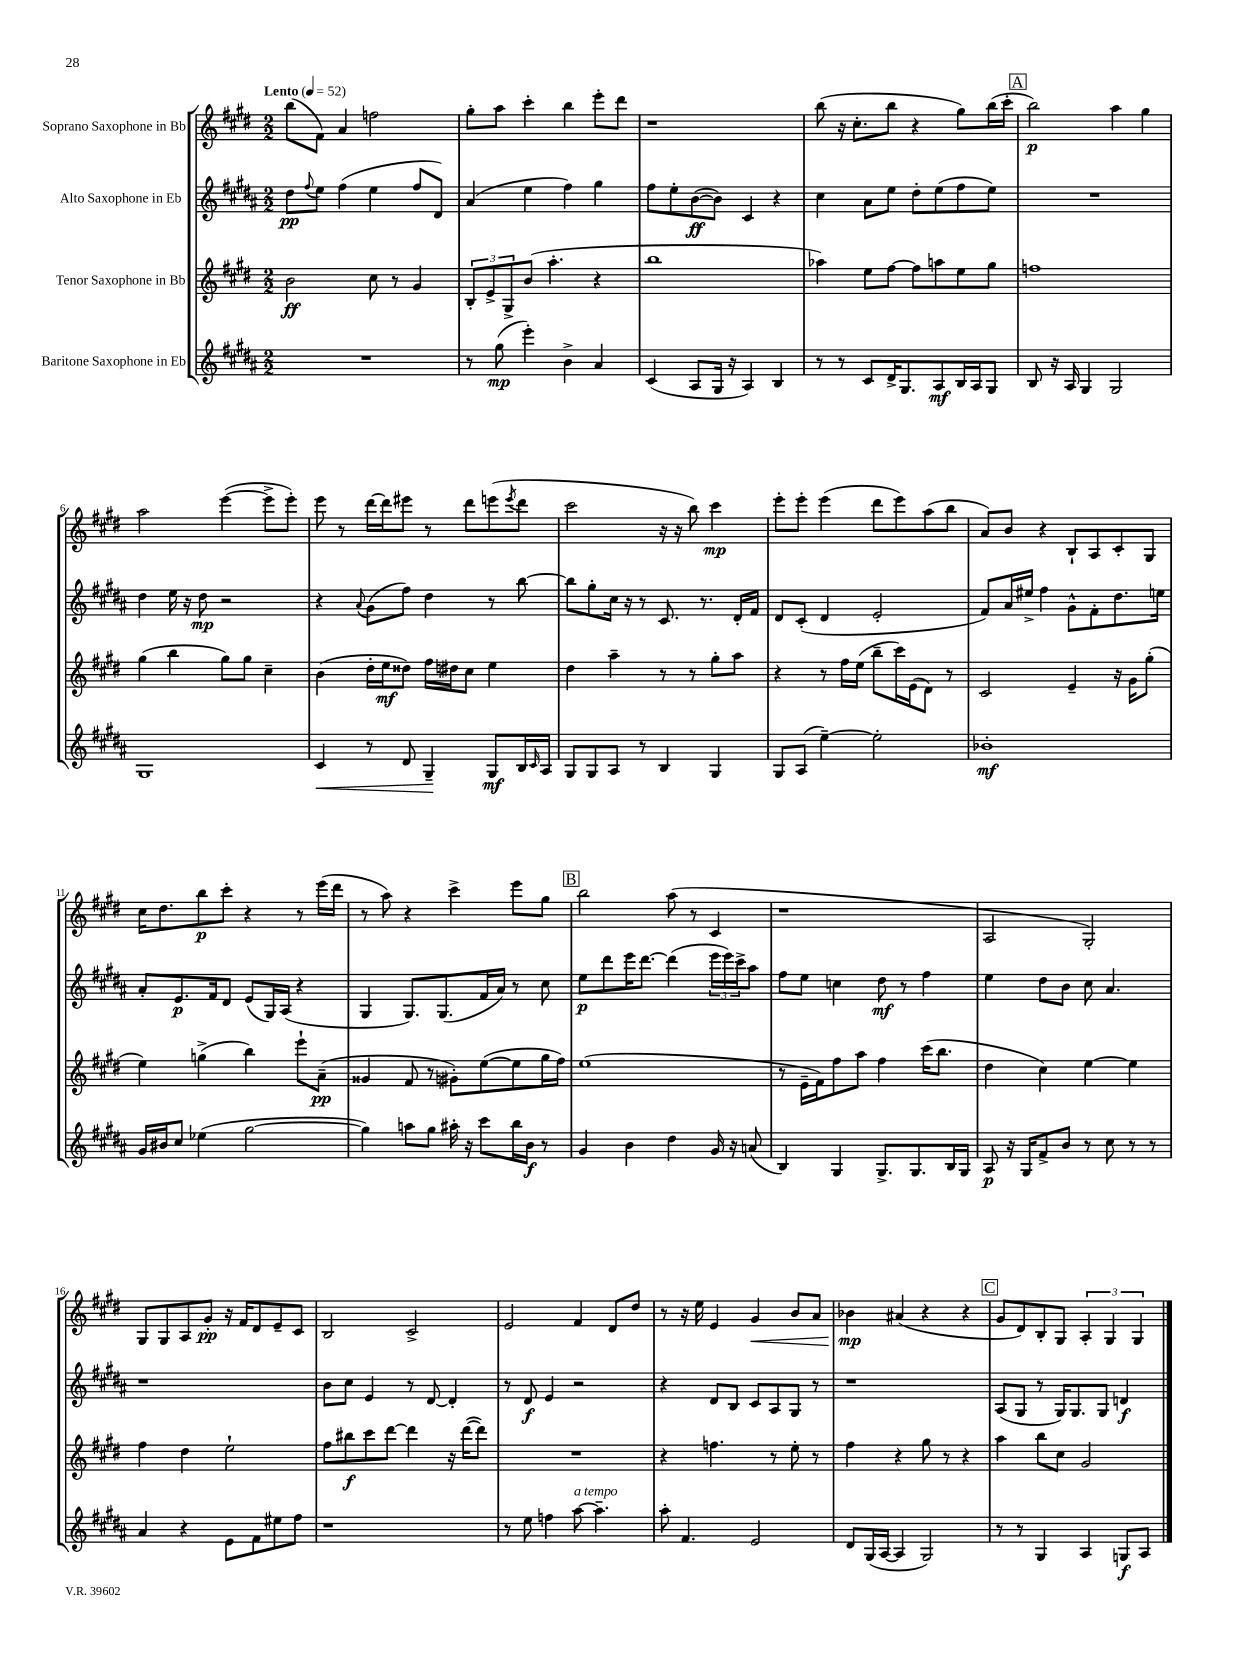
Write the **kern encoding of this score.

**kern	**kern	**kern	**kern
*staff4	*staff3	*staff2	*staff1
*clefG2	*clefG2	*clefG2	*clefG2
*k[f#c#g#d#a#]	*k[f#c#g#d#]	*k[f#c#g#d#a#]	*k[f#c#g#d#]
*M2/2	*M2/2	*M2/2	*M2/2
*MM52	*MM52	*MM52	*MM52
1r	2b\	8dd#\L	(8bb\L
.	.	8qqff#/	.
.	.	8ee\J	8f#\J)
.	.	(4ff#\	4a/
.	8cc#\	4ee\	2ff\
.	8r	.	.
.	4g#/	8ff#/L	.
.	.	8d#/J)	.
=	=	=	=
8r	12B'/L	(4a#/	8gg#'\L
.	12e^/	.	.
(8gg#\	.	.	8aa\J
.	12G#^/	.	.
4eee'\)	(8b/J	4ee\	4ccc#'\
.	4.aa'\	.	.
4b^\	.	4ff#\)	4bb\
4a#/	4r	4gg#\	8eee'\L
.	.	.	8ddd#\J
=	=	=	=
(4c#/	1bb	8ff#\L	1r
.	.	8ee'\	.
8A#/L	.	([8b\	.
16G#/Jk	.	8b\]J)	.
16r	.	.	.
4A#/)	.	4c#/	.
4B/	.	4r	.
=	=	=	=
8r	4aa-\)	4cc#\	(8bb\
8r	.	.	16r
.	.	.	8.cc#'\L
8c#/L	8ee\L	8a#\L	.
16d#^/K	[8ff#\J	8ee\J	8bb\J
8.G#/	.	.	.
.	8ff#\]L	8dd#'\L	4r
8A#/	8aa\	(8ee\	.
16B/L	8ee\	8ff#\	8gg#\L)
16A#/J	.	.	.
8G#/J	8gg#\J	8ee\J)	(16bb\L
.	.	.	16ccc#'\JJ
=	=	=	=
8B/	1ff	1r	2bb\)
16r	.	.	.
16A#/	.	.	.
4G#/	.	.	.
2G#/	.	.	4aa\
.	.	.	4gg#\
=	=	=	=
1G#	(4gg#\	4dd#\	2aa\
.	4bb\	16ee\	.
.	.	16r	.
.	.	8dd#\	.
.	8gg#\L)	2r	([4eee\
.	8gg#\J	.	.
.	4cc#~\	.	8eee^\]L
.	.	.	8eee'\J)
=	=	=	=
4c#/	(4b\	4r	8eee\
.	.	.	8r
.	.	8qqa#/	.
8r	16dd#'\LL	(8g#\L	[16ddd#\LL
.	16ee\J	.	16ddd#\]J
8d#/	8dd##\J)	8ff#\J)	8eee#\J
4G#~/	16ff#\LL	4dd#\	8r
.	16dd#\J	.	.
.	8cc#\J	.	8ddd#\L
8G#/L	4ee\	8r	(8eee\
.	.	.	8qeee/
16B/L	.	[8bb\	8ddd#\J
16qqc#/	.	.	.
16A#/JJ	.	.	.
=	=	=	=
8G#/L	4dd#\	8bb\]L	2ccc#\
8G#/	.	8gg#'\	.
8A#/J	4aa~\	16cc#\Jk	.
.	.	16r	.
8r	.	8r	.
4B/	8r	8.c#/	16r
.	.	.	16r
.	8r	.	8bb\)
.	.	8.r	.
4G#/	8gg#'\L	.	4ccc#\
.	8aa\J	16d#'/LL	.
.	.	16f#/JJ	.
=	=	=	=
8G#/L	4r	8d#/L	8eee'\L
(8A#/J	.	(8c#'/J	8eee'\J
[4ee~\)	8r	4d#/	(4eee\
.	16ff#\LL	.	.
.	(16ee\JJ	.	.
2ee'\]	8bb~\L	2e'/	8ddd#\L
.	16ccc#\L)	.	8eee\)
.	(16e\J	.	.
.	8d#\J)	.	(8aa\
.	8r	.	8bb\J
=	=	=	=
1b-'	2c#/	8f#/L)	8a/L)
.	.	16a#/L	8b/J
.	.	16ee#^/JJ	.
.	.	4ff#\	4r
.	4e~/	8g#^^\L	8B`/L
.	.	8f#'\	8A/
.	16r	8.dd#\	8c#'/
.	16g#\LK	.	.
.	(8gg#'\J	.	8G#/J
.	.	16ee\Jk	.
=	=	=	=
16g#/LL	4ee\)	8a#'/L	16cc#\LK
16b#/J	.	.	8.dd#\
8cc#/J	.	8.e/	.
(4ee-\	(4gg^\	.	8bb\
.	.	16f#/k	.
.	.	8d#/J	8ccc#'\J
[2gg#\	4bb\)	(8e/L	4r
.	.	16G#/L)	.
.	.	(16A#/JJ	.
.	8eee`\L	4r	8r
.	(8a~\J	.	(16eee\LL
.	.	.	16ddd#\JJ
=	=	=	=
4gg#\])	4g##/	4G#/	8r
.	.	.	8aa\)
8aa\L	8f#/	8.G#/L)	4r
8gg#\J	8r	.	.
.	.	(8.G#/	.
16aa#'\	8g#'\L)	.	4ccc#^\
16r	.	.	.
8ccc#\L	([8ee\	16f#/L	.
.	.	16a#/JJ)	.
16bb\L	8ee\]	8r	8eee\L
16b\JJ	.	.	.
8r	16gg#\L	8cc#\	8gg#\J
.	16ff#\JJ)	.	.
=	=	=	=
4g#/	(1ee	8ee\L	2bb\
.	.	8ddd#\	.
4b\	.	16eee\K	.
.	.	[8.ddd#\J	.
4dd#\	.	(4ddd#\]	(8aa\
.	.	.	8r
16g#/	.	24eee\LL	4c#/
.	.	24eee\)	.
16r	.	.	.
.	.	24ccc#^\J	.
(8a/	.	8aa#\J	.
=	=	=	=
4B/)	8r	8ff#\L	1r
.	16e~\LL	8ee\J	.
.	16f#\J)	.	.
4G#/	8ff#\	4cc\	.
.	8aa\J	.	.
8.G#^/L	4ff#\	8dd#\	.
.	.	8r	.
8.G#/	.	.	.
.	(16ccc#\LK	4ff#\	.
.	8.bb\J	.	.
16B/L	.	.	.
16G#/JJ	.	.	.
=	=	=	=
8A#/	4dd#\	4ee\	2A/
16r	.	.	.
16G#/LK	.	.	.
8f#^/	4cc#\)	8dd#\L	.
8b/J	.	8b\J	.
8r	[4ee\	8cc#\	2G#'/)
8cc#\	.	4.a#/	.
8r	4ee\]	.	.
8r	.	.	.
=	=	=	=
4a#/	4ff#\	1r	8G#/L
.	.	.	8G#/
4r	4dd#\	.	8A/
.	.	.	8g#'/J
8e\L	2ee`\	.	16r
.	.	.	16f#/LK
8f#\	.	.	8d#/
8ee#\	.	.	8e~/
8ff#\J	.	.	8c#/J
=	=	=	=
1r	8ff#\L	8b\L	2B/
.	8bb#\	8cc#\J	.
.	8ccc#\	4e/	.
.	[8ddd#\J	.	.
.	4ddd#\]	8r	2c#^/
.	.	[8d#/	.
.	16r	4d#'/]	.
.	([16ddd#\LK	.	.
.	8ddd#\]J)	.	.
=	=	=	=
8r	1r	8r	2e/
8ee\	.	8d#/	.
4ff\	.	4e/	.
[8aa#\	.	2r	4f#/
4.aa#~\]	.	.	.
.	.	.	8d#/L
.	.	.	8dd#/J
=	=	=	=
8aa#'\	4r	4r	8r
4.f#/	.	.	16r
.	.	.	16ee\
.	4.ff\	8d#/L	4e/
.	.	8B/J	.
2e/	.	8c#/L	4g#/
.	8r	8A#/	.
.	8ee'\	8G#/J	8b/L
.	8r	8r	8a/J
=	=	=	=
8d#/L	4ff#\	1r	4b-\
(16G#/L	.	.	.
[16A#/JJ	.	.	.
4A#/]	4r	.	(4a#/
2G#/)	8gg#\	.	4r
.	8r	.	.
.	4r	.	4r
=	=	=	=
8r	4aa\	(8A#/L	8g#/L
8r	.	8G#/J	8d#/)
4G#/	8bb\L	8r	8B'/
.	8cc#\J	16G#/LK)	8G#/J
.	.	8.G#/	.
4A#/	2g#/	.	6A'/
.	.	8G#/J	.
.	.	.	6G#/
8G/L	.	4d/	.
.	.	.	6G#/
8A#/J	.	.	.
==	==	==	==
*-	*-	*-	*-
